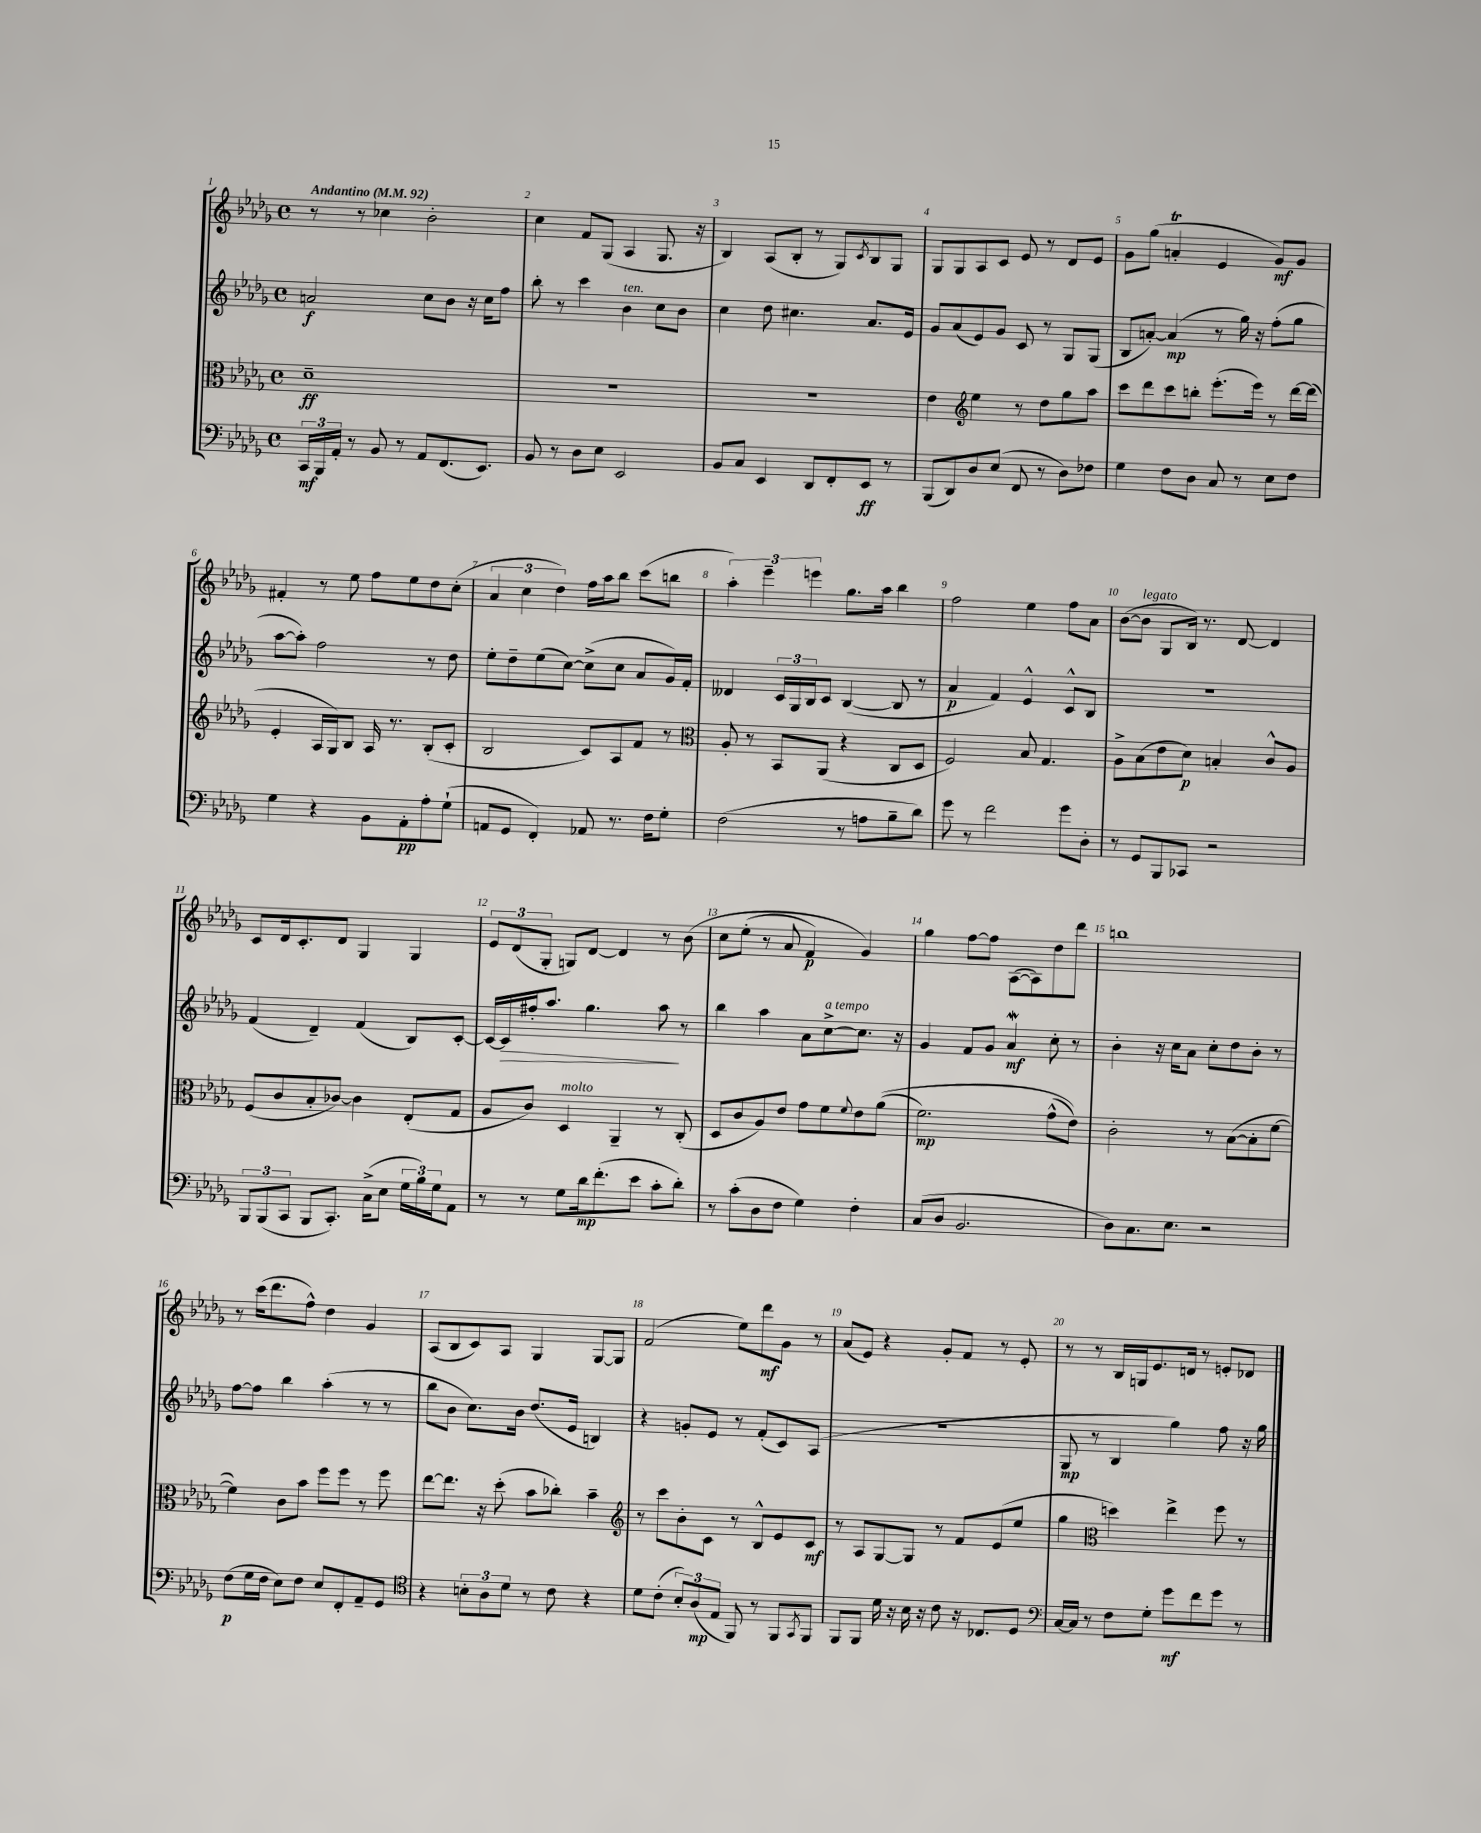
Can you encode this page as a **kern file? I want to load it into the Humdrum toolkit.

**kern	**kern	**kern	**kern
*staff4	*staff3	*staff2	*staff1
*clefF4	*clefC3	*clefG2	*clefG2
*k[b-e-a-d-g-]	*k[b-e-a-d-g-]	*k[b-e-a-d-g-]	*k[b-e-a-d-g-]
*M4/4	*M4/4	*M4/4	*M4/4
*met(c)	*met(c)	*met(c)	*met(c)
*MM92	*MM92	*MM92	*MM92
24CC/LL	1d-~	2a/	8r
24BBB-/	.	.	.
24AA-'/JJ	.	.	.
8r	.	.	8r
8BB-/	.	.	4cc-\
8r	.	.	.
8AA-/L	.	8cc\L	2b-'\
(8.FF/	.	8b-\J	.
.	.	16r	.
8.EE-/J)	.	16cc\LK	.
.	.	8ff\J	.
=	=	=	=
8BB-/	1r	8bb-'\	4cc\
8r	.	8r	.
8D-\L	.	4ccc\	8f/L
8E-\J	.	.	(8G-/J
2EE-/	.	4b-\	4A-/
.	.	8cc\L	8.G-/
.	.	8b-\J	.
.	.	.	16r
=	=	=	=
8BB-/L	1r	4cc\	4B-/)
8C/J	.	.	.
4EE-/	.	8dd-\	(8A-/L
.	.	4.cc#\	8B-'/J
8DD-/L	.	.	8r
8FF'/	.	.	8G-/L)
.	.	.	8qc/
8EE-/J	.	8.a-/L	8B-/
8r	.	.	8G-/J
.	.	16e-/Jk	.
=	=	=	=
(8BBB-/L	4e-\	8g-/L	8G-/L
8DD-/)	.	(8a-/	8G-/
*	*clefG2	*	*
8D-/	4ee-\	8e-/)	8A-/
(8E-/J	.	8g-/J	8c/J
8FF/	8r	8c/	8e-/
8r	8dd-\L	8r	8r
8D-\L)	8gg-\	8G-/L	8d-/L
8F-\J	8aa-\J	(8G-/J	8e-/J
=	=	=	=
4G-\	8ccc\L	8B-/L	8g-\L
.	8ddd-\	[8a'/J)	(8gg-\J
8F\L	8ccc\	(4a/]	4a'/
8D-\J	8bb'\J	.	.
8C/	(8.eee-'\L	8r	4e-/
8r	.	16gg-\)	.
.	16eee-\Jk)	16r	.
8E-\L	8r	(8ff'\L	8g-/L)
8F\J	[16ddd-\LL	8gg-\J	8g-/J
.	(16ddd-\]JJ	.	.
=	=	=	=
4G-\	4e-'/	[8aa-\L	4f#'/
.	.	8aa-'\]J)	.
4r	16A-/LL	2ff\	8r
.	16G-/J)	.	.
.	8B-/J	.	8ee-\
8BB-\L	16A-/	.	8ff\L
.	8.r	.	.
8AA-'\	.	.	8ee-\
8A-'\	(8B-'/L	8r	8dd-\
(8G-`\J	8c'/J	8dd-\	(8cc'\J
=	=	=	=
8AA/L	2B-/	8ee-'\L	6a-/
8GG-/J	.	8dd-~\	.
.	.	.	6cc\
4FF'/)	.	(8ee-\	.
.	.	.	6dd-\)
.	.	[8cc\J)	.
8AA-/	8c/L)	(8cc^\]L	16ff\LL
.	.	.	16aa-\J
8.r	8A-/	8cc\J	8bb-\J
.	8f/J	8a-/L	(8ccc\L
16F\LK	.	.	.
8G-'\J	8r	16g-/L)	8bb\J
.	.	16f'/JJ	.
=	=	=	=
*	*clefC3	*	*
(2F\	8A-'/	4d--/	6aa-'\)
.	8r	.	.
.	.	.	6eee-~\
.	8BB-/L	24c/LL	.
.	.	24G-/	.
.	.	24B-/J	6eee\
.	(8AA-/J	8c/J	.
8r	4r	([4B-/	8.gg-\L
8A\L	.	.	.
.	.	.	16aa-\Jk
8B-~\	8C/L	8B-/]	4bb-\
8d-\J)	8D-/J	8r	.
=	=	=	=
8g-\	2F/)	4a-/	2ff\
8r	.	.	.
2f\	.	4f/)	.
.	8B-/	4e-^^/	4ee-\
.	4.G-/	.	.
8g-\L	.	8c^^/L	8ff\L
8D-'\J	.	8B-/J	8a-\J
=	=	=	=
8r	8A-^\L	1r	([8b-\L
8GG-/L	(8B-\	.	8b-\]J
8BBB-/	8e-\	.	8G-/L
8CC-/J	8d-\J)	.	16B-/Jk)
.	.	.	8.r
2r	4B'/	.	.
.	.	.	[8d-/
.	8c^^/L	.	4d-/]
.	8A-/J	.	.
=	=	=	=
12BBB-/L	(8F/L	(4f/	8c/L
(12BBB-/	.	.	.
.	8c/	.	16d-/k
12CC/J	.	.	.
.	.	.	8.c'/
8BBB-/L	8B-'/	4d-~/)	.
8.CC'/J)	[8c-/J)	.	8d-/J
.	4c-\]	(4f/	4G-/
(16C^\LK	.	.	.
8E-\J	.	.	.
24G-\LL	(8E-'/L	8B-/L)	4G-/
24B-\)	.	.	.
24G-\J	.	.	.
8AA-\J	8G-/J	[8c'/J	.
=	=	=	=
8r	8A-/L	16c/_LL	12e-/L
.	.	16c/]	.
.	.	.	(12d-/
8r	8c/J)	16ff#'/J	.
.	.	.	12G-'/J
.	.	8.aa-/J	.
8G-\L	4D-/	.	8G/L)
16d-\k	.	4.gg-\	[8d-/J
(8.f'\	.	.	.
.	4AA-~/	.	4d-/]
8e-\J	.	.	.
8c'\L	8r	8aa-\	8r
8d-'\J)	(8C'/	8r	&(8b-\
=	=	=	=
8r	8D-/L	4bb-\	8cc\L
(8c'\L	8c/	.	(8ee-'\J
8D-\	8A-/)	4aa-\	8r
8F\J	8e-/J	.	8a-/
4G-\)	8g-\L	8a-\L	4f/)
.	8f\	[8cc^\	.
.	8qqf/	.	.
4F'\	8e-\	8.cc\]J	4g-/&)
.	&((8a-\J	.	.
.	.	16r	.
=	=	=	=
(8C/L	2.f\)	4g-/	4gg-\
8D-/J	.	.	.
2.BB-/	.	8f/L	[8ff\L
.	.	8g-/J	8ff\]J
.	.	4a-/	([8A-\L
.	.	.	8A-\])
.	(8g-^^\L	8cc'\	8dd-\
.	8e-\J)&)	8r	8ddd-\J
=	=	=	=
8D-\L)	2c'\	4b-'\	1bb
8.C\	.	.	.
.	.	16r	.
8.E-\J	.	16cc\LK	.
.	.	8a-\J	.
2r	8r	8cc'\L	.
.	([8B-\L	8dd-\	.
.	8B-'\]	8b-'\J	.
.	[8f\J	8r	.
=	=	=	=
(8F\L	4f\])	[8ff\L	8r
16G-\L	.	8ff\]J	(16ccc\LK
16F\JJ	.	.	8.ddd-\
8E-\L)	8c\L	4bb-\	.
8F\J	8b-\J	.	8ff^^\J)
8E-/L	8ff\L	(4aa-'\	4dd-\
8FF'/	8ff\J	.	.
8AA-~/	8r	8r	4g-/
8GG-/J	8ff\	8r	.
=	=	=	=
*clefC4	*	*	*
4r	[8ee-\L	8bb-\L	(8A-/L
.	8.ee-\]J	8b-\J	8B-/
12B'\L	.	8.cc\L)	8c/)
.	16r	.	.
12A-\	.	.	.
.	(8dd-'\	.	8A-/J
12d-\J	.	.	.
.	.	16b-\Jk	.
8r	8b-\L	(8.dd-/L	4G-/
8c\	8cc-'\J)	.	.
.	.	16e-/Jk	.
4r	4b-~\	4B/)	[8G-/L
.	.	.	8G-/]J
=	=	=	=
*	*clefG2	*	*
8d-\L	8r	4r	(2f/
(8c'\J	8ccc\L	.	.
12B-'/L)	8b-'\	8g'/L	.
(12A-/	.	.	.
.	8c\J	8e-/J	.
12E-/J	.	.	.
8FF/)	8r	8r	8ee-\L)
8r	8B-^^/L	(8f'/L	8ddd-\
8FF/L	8e-/	8c/)	8g-\J
8qGG-/	.	.	.
8FF/J	8c/J	(8A-/J	8r
=	=	=	=
8FF/L	8r	1r	(8a-/L
8FF/J	8A-/L	.	8e-/J)
16d-\	[8G-/	.	4r
16r	.	.	.
16B-\	8G-/]J	.	.
16r	.	.	.
8c\	8r	.	8g-'/L
16r	8f/L	.	8f/J
8.C-/L	.	.	.
.	(8e-/	.	8r
8D-/J	8ee-/J	.	8e-'/
=	=	=	=
*clefF4	*	*	*
[16C/LL	4gg-\	8G-/	8r
16C/]JJ	.	.	.
8r	.	8r	8r
*	*clefC3	*	*
8F\L	4dd\)	4B-/	16B-/LL
.	.	.	16G/J
8G-'\J	.	.	8.e-/
8g-\L	4ee-^\	4gg-\)	.
.	.	.	16d/Jk
8f\	.	.	8r
8g-\J	8ff\	8ff\	8e'/L
8r	8r	16r	8d-/J
.	.	16gg-\	.
==	==	==	==
*-	*-	*-	*-
